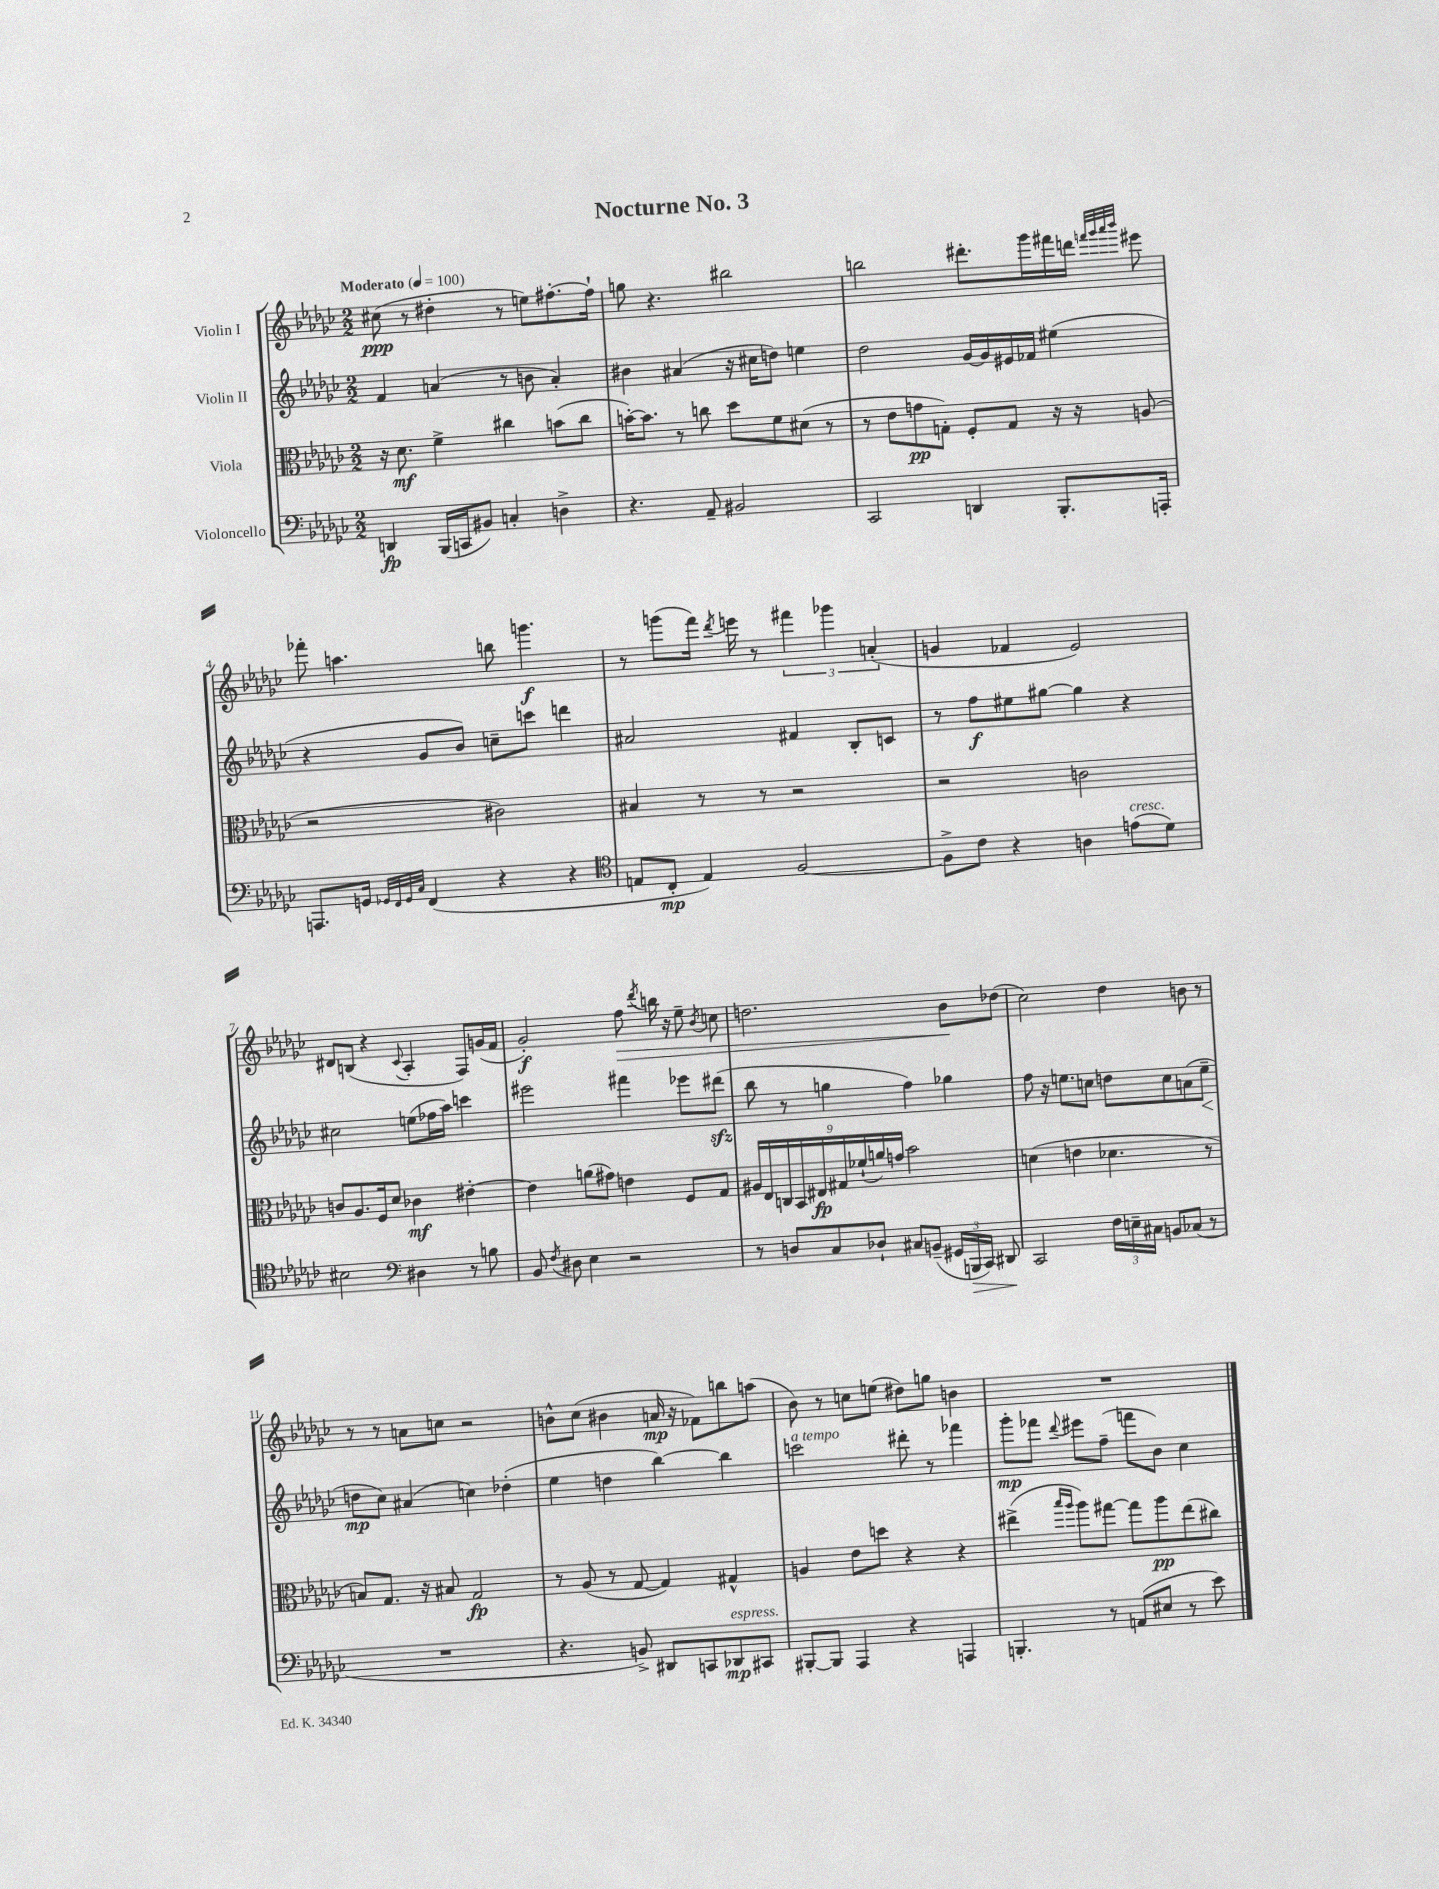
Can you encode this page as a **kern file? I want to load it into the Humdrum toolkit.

**kern	**dynam	**kern	**dynam	**kern	**dynam	**kern	**dynam
*part4	*part4	*part3	*part3	*part2	*part2	*part1	*part1
*staff4	*staff4	*staff3	*staff3	*staff2	*staff2	*staff1	*staff1
*I"Violoncello	*	*I"Viola	*	*I"Violin II	*	*I"Violin I	*
*clefF4	*	*clefC3	*	*clefG2	*	*clefG2	*
*k[b-e-a-d-g-c-]	*	*k[b-e-a-d-g-c-]	*	*k[b-e-a-d-g-c-]	*	*k[b-e-a-d-g-c-]	*
*M2/2	*	*M2/2	*	*M2/2	*	*M2/2	*
*MM100	*	*MM100	*	*MM100	*	*MM100	*
=1	=1	=1	=1	=1	=1	=1	=1
!	!	!	!	!	!	!LO:TX:a:B:t=Moderato	!
4DDn/	fp	16r	.	4f/	.	(8cc#X\	ppp
.	.	8.d-\	mf	.	.	.	.
.	.	.	.	.	.	8r	.
(16BBB-/LL	.	4f^\	.	(4an/	.	4dd#X'\	.
16CCn/J	.	.	.	.	.	.	.
8BB#X/J)	.	.	.	.	.	.	.
4Cn'/	.	4cc#X\	.	8r	.	8r	.
.	.	.	.	8bn\	.	8een\L)	.
4Dn^\	.	(8bn\L	.	4a'/)	.	[8.ff#X'\	.
.	.	8cc#\J	.	.	.	.	.
.	.	.	.	.	.	16ff#`\Jk]	.
=2	=2	=2	=2	=2	=2	=2	=2
4.r	.	[16bn'\KL)	.	4b#X\	.	8ggn\	.
.	.	8.b\J]	.	.	.	.	.
.	.	.	.	.	.	4.r	.
.	.	8r	.	(4a#X/	.	.	.
8AA-~/	.	8ccn\	.	.	.	.	.
2BB#X/	.	8dd-\L	.	16r	.	2bb#X\	.
.	.	.	.	16cc#X\KL	.	.	.
.	.	8f\	.	8ddn\J)	.	.	.
.	.	(8d#X\J	.	4een\	.	.	.
.	.	8r	.	.	.	.	.
=3	=3	=3	=3	=3	=3	=3	=3
2CC-/	.	8r	.	2dd-\	.	2bbn\	.
.	.	8e-\L	.	.	.	.	.
.	.	8gn\	pp	.	.	.	.
.	.	8Gn'\J)	.	.	.	.	.
4DDn/	.	8F'/L	.	[16g-/LL	.	8.ddd#X'\L	.
.	.	.	.	16g-/]	.	.	.
.	.	8G/J	.	16e#X/	.	.	.
.	.	.	.	16f-X/JJ	.	16ggg-\L	.
8.BBB-'/L	.	16r	.	(4ee#X\	.	16fff#X\	.
.	.	16r	.	.	.	16dddn\JJ	.
.	.	.	.	.	.	32qqfffn/LLL	.
.	.	.	.	.	.	32qqggg-/	.
.	.	.	.	.	.	32qqaaa-/	.
.	.	.	.	.	.	32qqbbb-/JJJ	.
.	.	(8An/	.	.	.	8eee#X\	.
16AAAn'/Jk	.	.	.	.	.	.	.
!!LO:LB:g=z
=4	=4	=4	=4	=4	=4	=4	=4
8.AAAn/L	.	2r	.	4r	.	8fff-X'\	.
.	.	.	.	.	.	4.aan\	.
16GGn/Jk	.	.	.	.	.	.	.
32qqGG-X/LLL	.	.	.	.	.	.	.
32qqFF/	.	.	.	.	.	.	.
32qqGG-/	.	.	.	.	.	.	.
32qqC-/JJJ	.	.	.	.	.	.	.
(4FF/	.	.	.	8g-/L	.	.	.
.	.	.	.	8b-/J)	.	.	.
4r	.	2c#X\)	.	8ccn~\L	.	8bbn\	.
.	.	.	.	8cccn\J	.	4.gggn\	f
4r	.	.	.	4dddn\	.	.	.
=5	=5	=5	=5	=5	=5	=5	=5
*clefC4	*	*	*	*	*	*	*
8En/L	.	4B#X/	.	2a#X/	.	8r	.
8C-'/J	mp	.	.	.	.	(8gggn\L	.
4E/)	.	8r	.	.	.	16fff\Jk)	.
.	.	.	.	.	.	8qddd-/	.
.	.	.	.	.	.	16eeen\	.
.	.	8r	.	.	.	8r	.
[2F/	.	2r	.	4f#X/	.	6fff#X\	.
.	.	.	.	.	.	6ggg-X\	.
.	.	.	.	8B-'/L	.	.	.
.	.	.	.	.	.	(6an'/	.
.	.	.	.	8cn/J	.	.	.
=6	=6	=6	=6	=6	=6	=6	=6
8F^\L]	.	2r	.	8r	.	4gn/	.
8c-\J	.	.	.	8ff\L	f	.	.
4r	.	.	.	8ee#X\	.	4f-X/	.
.	.	.	.	[8gg#X\J	.	.	.
4An\	.	2cn\	.	4gg#\]	.	2e-/)	.
!LO:TX:a:i:t=cresc.	!	!	!	!	!	!	!
(8en\L	.	.	.	4r	.	.	.
8d-\J)	.	.	.	.	.	.	.
!!LO:LB:g=z
=7	=7	=7	=7	=7	=7	=7	=7
2B#X\	.	8cn/L	.	2cc#X\	.	8d#X/L	.
.	.	8.A-/	.	.	.	(8Bn/J	.
.	.	.	.	.	.	4r	.
.	.	16F/k	.	.	.	.	.
.	.	8d-/J	.	.	.	.	.
*clefF4	*	*	*	*	*	*	*
.	.	.	.	.	.	8qqc-/	.
4D#X\	.	4c-X\	mf	(8een\L	.	4A-'/	.
.	.	.	.	16ff-X\L	.	.	.
.	.	.	.	16aa-\JJ)	.	.	.
8r	.	[4e#X'\	.	4cccn\	.	8F/L)	.
8Bn\	.	.	.	.	.	(16gn/L	.
.	.	.	.	.	.	16f/JJ	.
=8	=8	=8	=8	=8	=8	=8	=8
8BB-/	.	4e#\]	.	2eee#X\	.	2g-'/)	f
8qF/	.	.	.	.	.	.	.
8D#X\	.	.	.	.	.	.	.
4E-\	.	(8an\L	.	.	.	.	.
.	.	8g#X\J)	.	.	.	.	.
!	!	!	!	!	!	!	!LO:HP:b
2r	.	4en\	.	4fff#X\	.	8ff\	>
.	.	.	.	.	.	8qddd-/	.
.	.	.	.	.	.	16bbn\	.
.	.	.	.	.	.	16r	.
.	.	8F/L	.	8eee-X\L	.	8ee-~\	.
.	.	.	.	.	.	8qb-/	.
.	.	8G-/J	.	(8ddd#Xzz\J	.	8ccn\	.
=9	=9	=9	=9	=9	=9	=9	=9
8r	.	18A#X/LL	.	8bb-\	.	2.ddn\	.
.	.	18E-/	.	.	.	.	.
.	.	18Cn/	.	.	.	.	.
8Dn/L	.	.	.	8r	.	.	.
.	.	18BB-/	.	.	.	.	.
.	.	18E#X/	fp	.	.	.	.
8C-/	.	.	.	4ggn\	.	.	.
.	.	18G#X/	.	.	.	.	.
.	.	(18f-X`/	.	.	.	.	.
8D-X`/J	.	.	.	.	.	.	.
.	.	18an/)	.	.	.	.	.
.	.	18gn/JJ	.	.	.	.	.
8C#X/L	.	2b-\	.	4ff\)	.	.	.
(8BBn~/J	.	.	.	.	.	.	.
24GG#X/LL	.	.	.	4gg-X\	.	8b-\L	.
!	!LO:HP:b	!	!	!	!	!	!
24BBBn/	>	.	.	.	.	.	.
24CC-/JJ)	.	.	.	.	.	.	.
8DD#X/	.	.	.	.	.	(8dd-X\J	]
.	]	.	.	.	.	.	.
=10	=10	=10	=10	=10	=10	=10	=10
2CC-/	.	(4dn\	.	8ff\	.	2cc-\)	.
.	.	.	.	16r	.	.	.
.	.	.	.	8.een\L	.	.	.
.	.	4en\	.	.	.	.	.
.	.	.	.	8ccn\J	.	.	.
24F\LL	.	4.d-X\	.	8ddn\L	.	4dd-\	.
24En~\	.	.	.	.	.	.	.
24C#X\JJ	.	.	.	.	.	.	.
8BBn/L	.	.	.	8cc\	.	.	.
(8C-X/J	.	.	.	(8an\	.	8bn\	.
!	!	!	!	!	!LO:HP:b	!	!
8r	.	8r	.	8ee~\J	<	8r	.
!!LO:LB:g=z
=11	=11	=11	=11	=11	=11	=11	=11
1r	.	8Bn/L)	.	8ddn\L	mp	8r	.
.	.	8.G-/J	.	8cc-\J)	[	8r	.
.	.	.	.	(4a#X/	.	8an\L	.
.	.	16r	.	.	.	.	.
.	.	8B#X/	.	.	.	8ccn\J	.
.	.	2G-/	fp	4ccn\)	.	2r	.
.	.	.	.	(4dd-X'\	.	.	.
=12	=12	=12	=12	=12	=12	=12	=12
4.r	.	8r	.	4ee-\	.	8bn^^\L	.
.	.	(8A-/	.	.	.	(8cc-\J	.
.	.	8r	.	4ddn\	.	4b#X\	.
8BBn^/)	.	[8G-/	.	.	.	.	.
8DD#X/L	.	4G-/])	.	[4bb-\)	.	16an/	mp
.	.	.	.	.	.	16r	.
8CCn/	.	.	.	.	.	8f-X\L)	.
!LO:TX:a:i:t=espress.	!	!	!	!	!	!	!
8DD-X/	mp	4G#X^^/	.	4bb-\]	.	8bbn\	.
8CC#X/J	.	.	.	.	.	(8aan\J	.
=13	=13	=13	=13	=13	=13	=13	=13
!	!	!	!	!LO:TX:a:i:t=a tempo	!	!	!
[8BBB#X'/L	.	4An/	.	2cccn\	.	8b-\)	.
8BBB#/J]	.	.	.	.	.	8r	.
4AAA-/	.	8e-\L	.	.	.	8ccn\L	.
.	.	8ddn\J	.	.	.	(8een\J	.
4r	.	4r	.	8ddd#X'\	.	8dd#X\L)	.
.	.	.	.	8r	.	8ggn\J	.
4AAAn/	.	4r	.	4fff-X\	.	4bn\	.
=14	=14	=14	=14	=14	=14	=14	=14
4.BBBn'/	.	(4ee#X^\	.	8ggg-'\L	mp	1r	.
.	.	.	.	8fff-X\J	.	.	.
.	.	16qqbb-/LL	.	.	.	.	.
.	.	16qqaa-/JJ	.	8qqddd-/	.	.	.
.	.	8aa-\L)	.	8eee#X\L	.	.	.
8r	.	[8gg#X\J	.	(8ff~\J	.	.	.
(8AAn/L	.	8gg#\L]	.	8fffn\L	.	.	.
8E#X/J	.	8aa-\	pp	8b-\J)	.	.	.
8r	.	(8ee#\	.	4cc-\	.	.	.
8e-\)	.	8cc#X\J)	.	.	.	.	.
==	==	==	==	==	==	==	==
*-	*-	*-	*-	*-	*-	*-	*-
